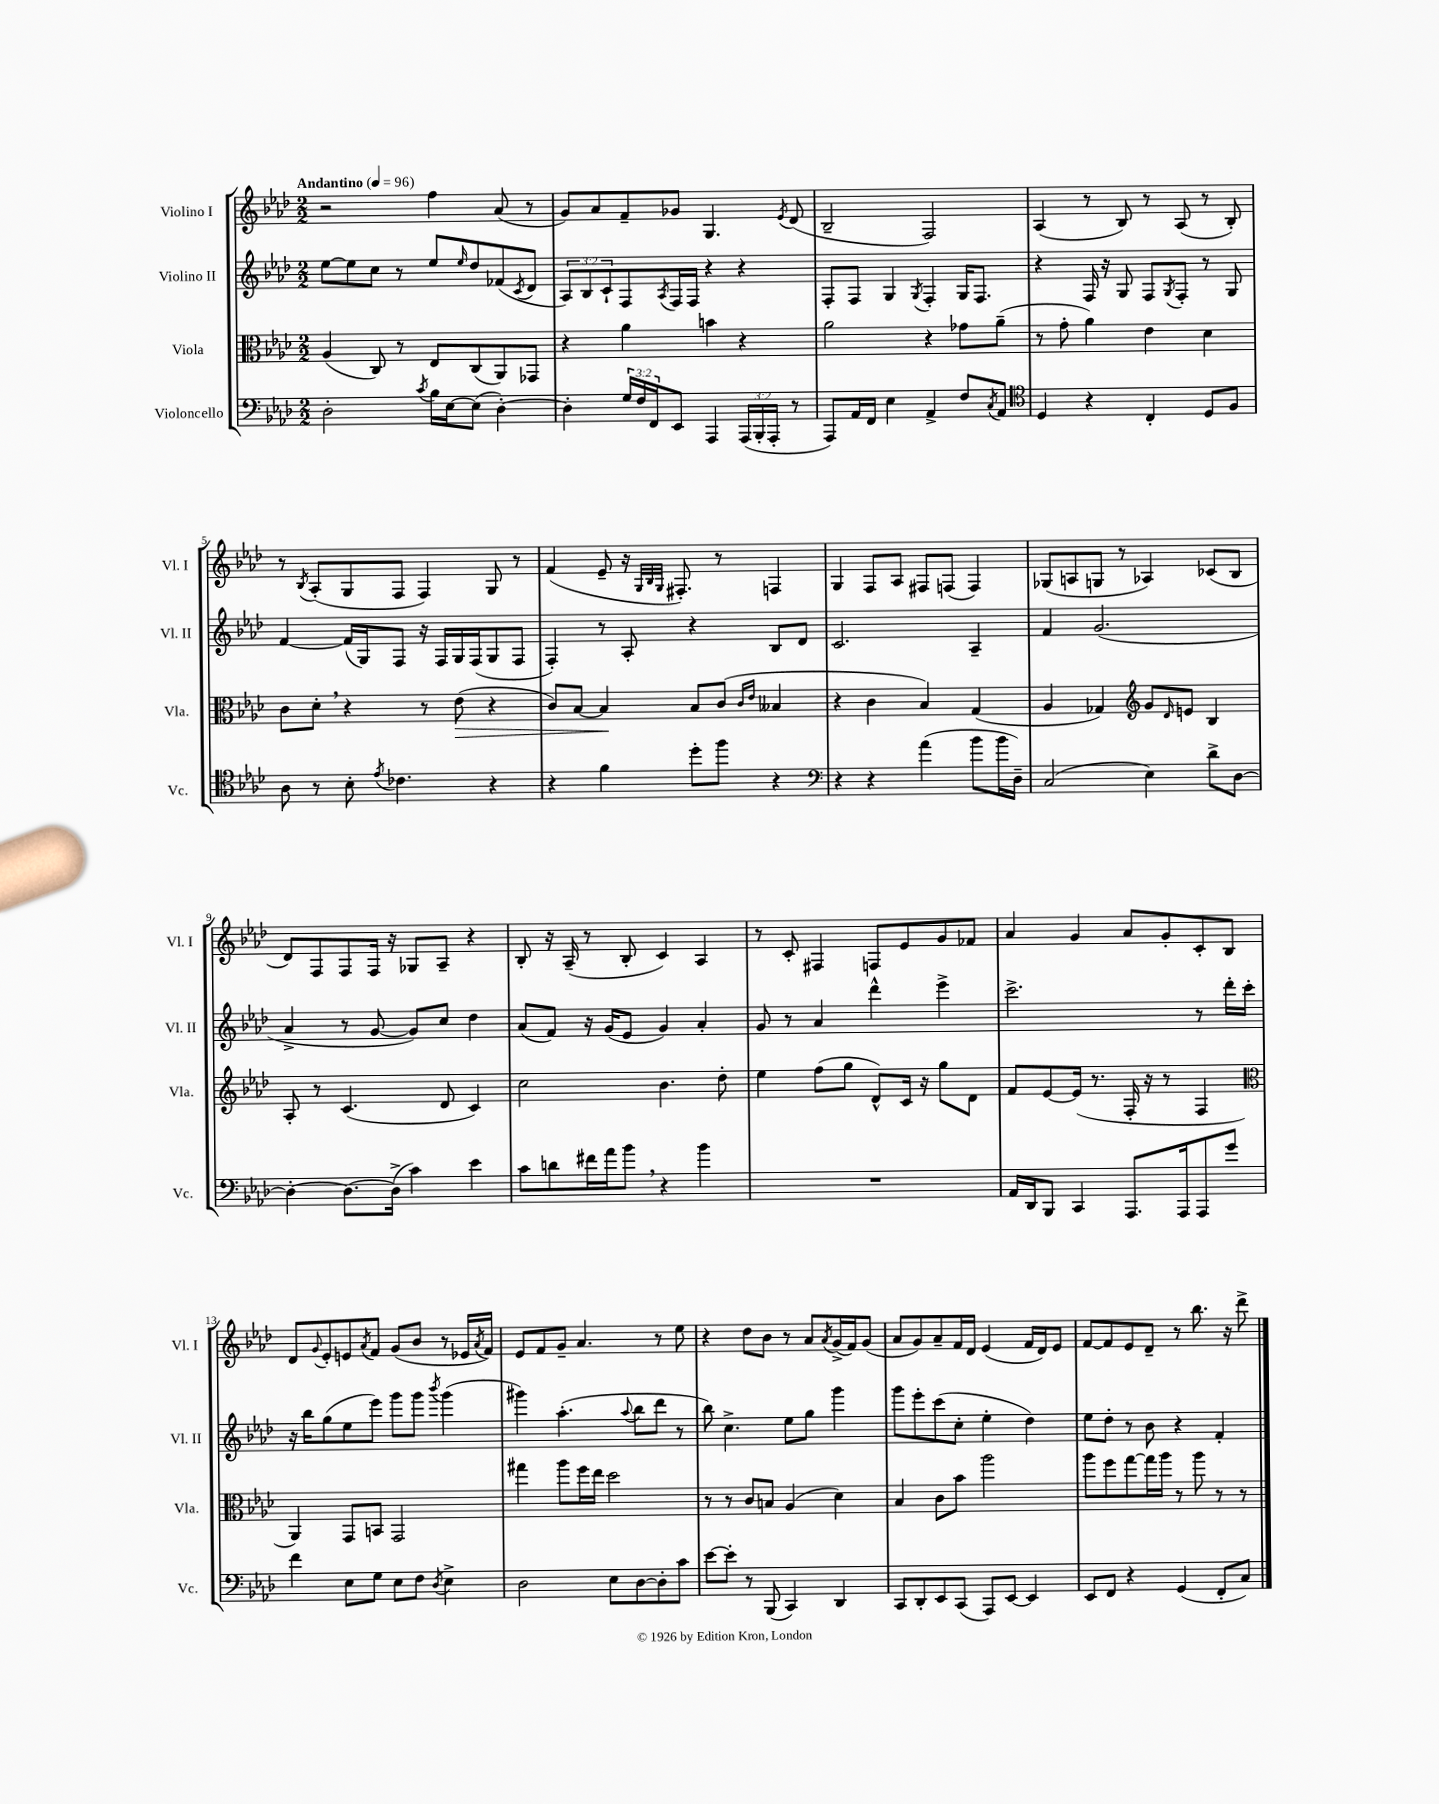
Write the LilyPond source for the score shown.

<<
\new StaffGroup <<
\new Staff = "s0" \with { instrumentName = "Violino I" shortInstrumentName = "Vl. I" } {
    \clef treble \key aes \major \numericTimeSignature \time 2/2 \tempo "Andantino" 4 = 96
    r2 f''4 aes'8( r8 |
    g'8) aes'8 f'8-- ges'8 g4. \acciaccatura { ees'8 } des'8( |
    bes2-- f2) |
    aes4( r8 bes8) r8 aes8( r8 bes8-.) |
    r8 \acciaccatura { bes8 } aes8-.( g8 f8 f4) g8 r8 |
    f'4( ees'8-- r16 \grace { g32 bes32 g32 } fis8.-.) r8 f4 |
    g4 f8 aes8 fis8 f8( f4) |
    ges8( a8 g8 r8 aes4) ces'8( bes8 |
    des'8) f8 f8 f16 r16 ges8 aes8-- r4 |
    bes8-. r16 aes16--( r8 bes8-. c'4) aes4 |
    r8 c'8-. fis4 f8 ees'8 g'8 fes'8 |
    aes'4 g'4 aes'8 g'8-. c'8-. bes8 |
    des'8 \appoggiatura { g'8 } ees'8-. e'8 \acciaccatura { aes'8 } f'8 g'8( bes'8 r8 ees'16 \acciaccatura { aes'8 } f'16) |
    ees'8 f'8 g'8-- aes'4. r8 ees''8 |
    r4 des''8 bes'8 r8 aes'8 \acciaccatura { aes'8 } g'16->( f'16) g'8( |
    aes'8 g'8) aes'8-- f'16 des'16 ees'4( f'16 des'16) ees'8 |
    f'8~ f'8 ees'8 des'8-- r8 bes''8. r16 des'''8-> \bar "|." |
}
\new Staff = "s1" \with { instrumentName = "Violino II" shortInstrumentName = "Vl. II" } {
    \clef treble \key aes \major \numericTimeSignature \time 2/2 \override Staff.TupletNumber.text = #tuplet-number::calc-fraction-text
    ees''8~ ees''8 c''8 r8 ees''8 \grace { ees''16 } des''8 fes'8( \acciaccatura { c'8 } des'8 |
    \tuplet 3/2 { aes8) bes8 c'8-! } f8 \acciaccatura { aes8 } f16 f16 r4 r4 |
    f8-. f8 g4 \acciaccatura { g8 } f4-. g16 f8. |
    r4 f16 r16 g8 f8 \acciaccatura { g8 } f8-. r8 g8 |
    f'4~ f'16( g16) f8 r16 f16 g16 f16( g8 f8 |
    f4-.) r8 aes8-. r4 bes8 des'8 |
    c'2. aes4-- |
    f'4 g'2.( |
    aes'4-> r8 g'8~ g'8) c''8 des''4 |
    aes'8( f'8) r16 g'16( ees'8 g'4) aes'4-. |
    g'8 r8 aes'4 des'''4-^ ees'''4-> |
    c'''2.-> r8 des'''16-. c'''16-. |
    r16 bes''16 g''8( ees''8 ees'''8) g'''8 g'''8 \acciaccatura { bes'''8 } g'''4( |
    gis'''4) aes''4.-.( \appoggiatura { aes''8 } bes''8 des'''8 r8 |
    bes''8) c''4.-> ees''8 g''8 g'''4 |
    g'''8 ees'''8-. c'''8( c''8-. ees''4-. des''4) |
    ees''8 des''8-. r8 bes'8 r4 f'4-. \bar "|." |
}
\new Staff = "s2" \with { instrumentName = "Viola" shortInstrumentName = "Vla." } {
    \clef alto \key aes \major \numericTimeSignature \time 2/2
    aes4( c8) r8 ees8 c8( aes,8) ges,8 |
    r4 aes'4 b'4 r4 |
    aes'2 r4 ges'8 aes'8--( |
    r8 g'8-. aes'4) ees'4 des'4 |
    c'8 des'8-. \breathe r4 r8 ees'8\>( r4 |
    c'8) bes8~ bes4\! bes8 c'8( \grace { c'16 ees'16 } beses4 |
    r4 c'4 bes4) g4( |
    aes4 ges4) \clef treble g'8 \grace { des'16 } e'8 bes4 |
    aes8-. r8 c'4.( des'8 c'4) |
    c''2 bes'4. des''8-. |
    ees''4 f''8( g''8 des'8-^) c'16 r16 g''8 des'8 |
    f'8 ees'8~ ees'16( r8. f16-. r16 r8 f4 |
    \clef alto aes,4) g,8 b,8 g,2 |
    gis''4 aes''8 f''16 ees''16 des''2 |
    r8 r8 c'8 b8 aes4( des'4) |
    bes4 c'8 bes'8 aes''2 |
    aes''8 f''8 g''8~ g''16 aes''16 r8 aes''8 r8 r8 \bar "|." |
}
\new Staff = "s3" \with { instrumentName = "Violoncello" shortInstrumentName = "Vc." } {
    \clef bass \key aes \major \numericTimeSignature \time 2/2 \override Staff.TupletNumber.text = #tuplet-number::calc-fraction-text
    des2-. \acciaccatura { c'8 } bes16 ees16~ ees8( des4~-.) |
    des4-. \tuplet 3/2 { g16 f16 f,16 } ees,8 aes,,4 \tuplet 3/2 { aes,,16( bes,,16-. aes,,16-. } r8 |
    aes,,8) aes,16 f,16 ees4 aes,4-> f8 \acciaccatura { c8 } aes,8 |
    \clef tenor des4 r4 c4-. des8 f8 |
    aes8 r8 bes8-. \acciaccatura { ees'8 } ces'4. r4 |
    r4 f'4 des''8-. f''8 r4 |
    \clef bass r4 r4 aes'4( bes'8 bes'16 des16--) |
    c2( ees4) des'8-> des8~ |
    des4~-. des8.~ des16->( c'4) ees'4 |
    c'8 d'8 fis'16 aes'16 bes'8 \breathe r4 bes'4 |
    R1 |
    aes,16 des,16 bes,,8 c,4 aes,,8. aes,,16 aes,,8 g'8 |
    f'4 ees8 g8 ees8 f8 \acciaccatura { des8 } ees4-> |
    des2 ees8 des8~ des8-. c'8 |
    ees'8~ ees'8-. r8 bes,,8( c,4) des,4 |
    c,8 des,8-. ees,8 c,8( aes,,8) ees,8~ ees,4 |
    ees,8 f,8 r4 g,4( f,8-. c8) \bar "|." |
}
>>
>>
